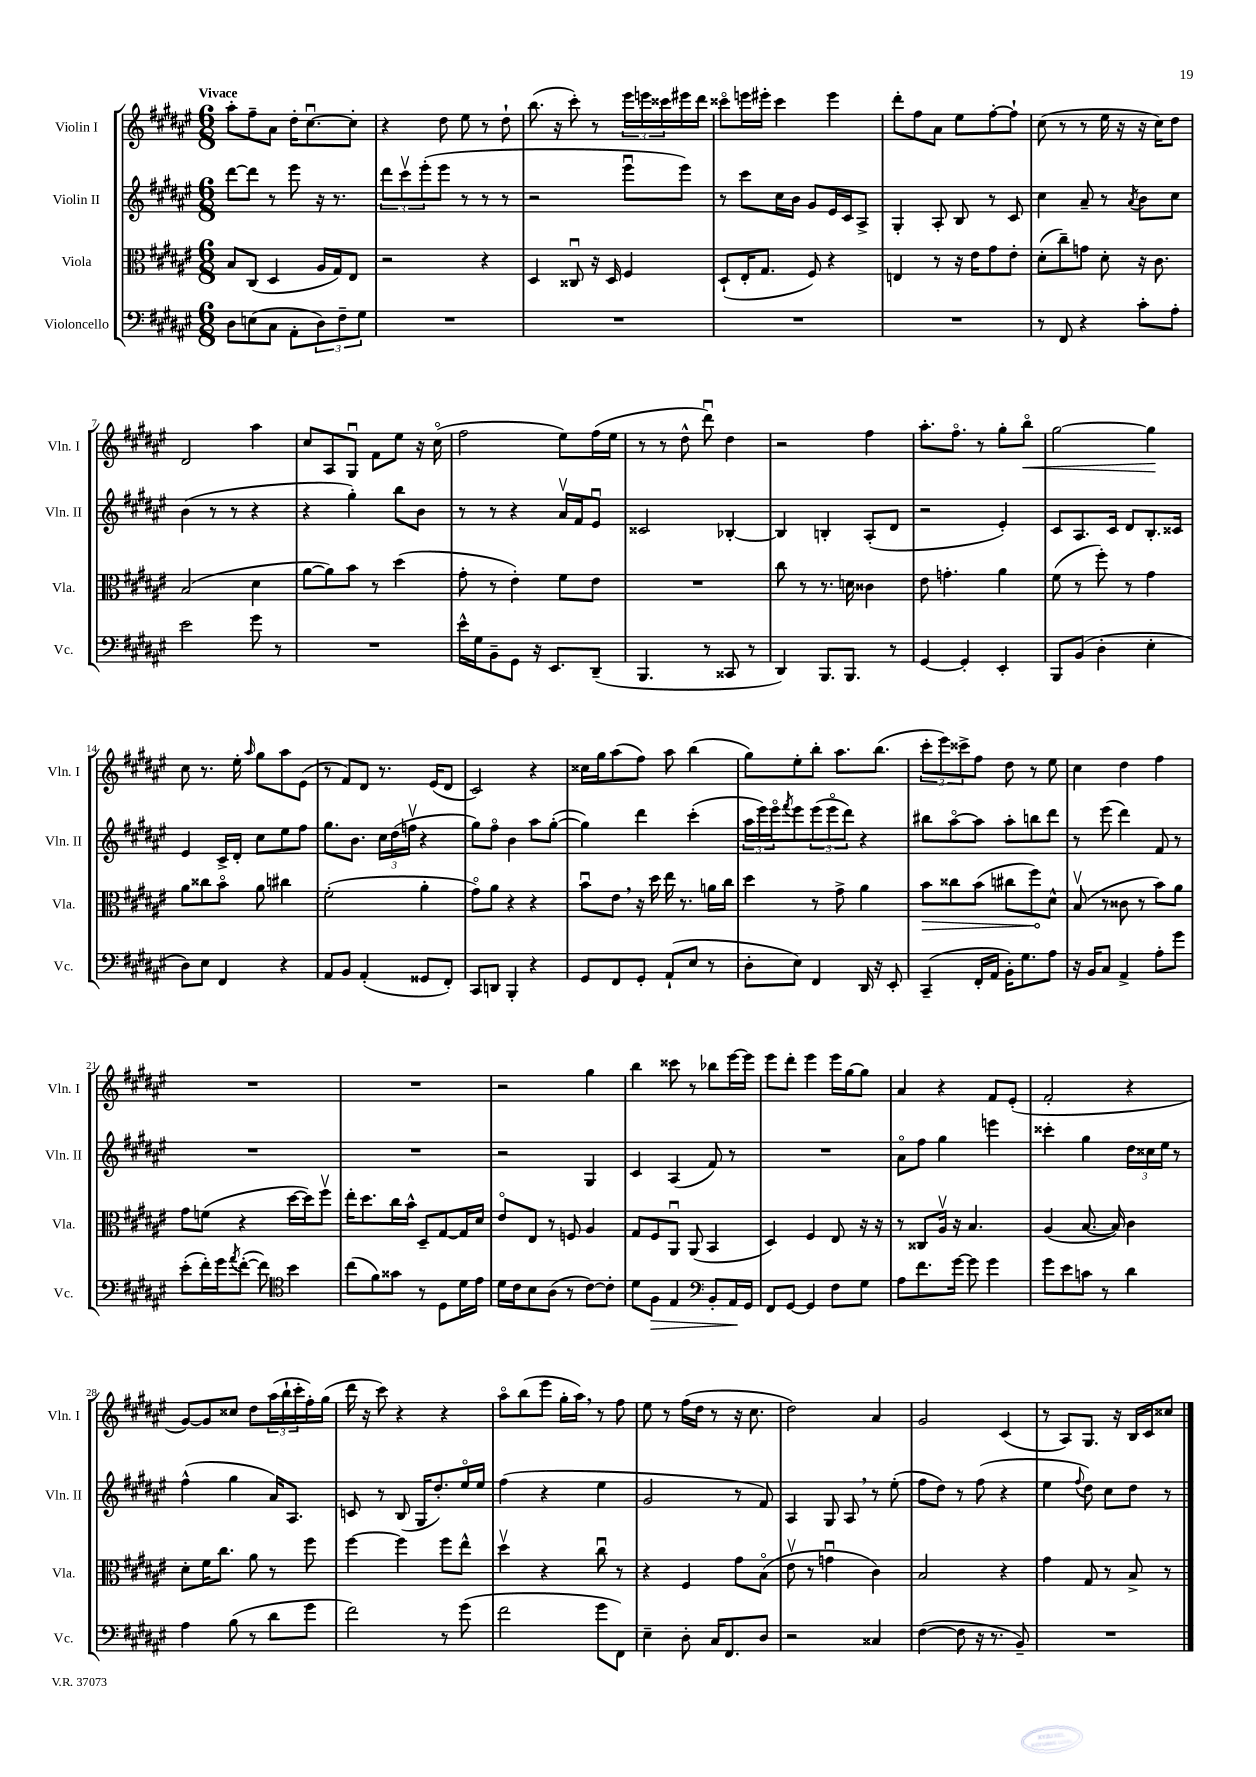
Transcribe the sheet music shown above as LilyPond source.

<<
\new StaffGroup <<
\new Staff = "s0" \with { instrumentName = "Violin I" shortInstrumentName = "Vln. I" } {
    \clef treble \key fis \major \numericTimeSignature \time 6/8 \tempo "Vivace"
    ais''8-. fis''8-- ais'8 dis''16-. cis''8.~\downbow cis''8-. |
    r4 dis''8 eis''8 r8 dis''8-! |
    b''8.( r16 cis'''8-.) r8 \tuplet 3/2 { eis'''16 e'''16 cisis'''16 } eis'''16 dis'''16 |
    cisis'''8\flageolet e'''16 eis'''16-. cisis'''4 eis'''4 |
    dis'''8-. fis''8 ais'8 eis''8 fis''8~-. fis''8-! |
    cis''8( r8 r8 eis''16 r16 r16 cis''16) dis''8 |
    dis'2 ais''4 |
    cis''8 ais8 gis8\downbow fis'8 eis''8 r16 cis''16\flageolet( |
    fis''2 eis''8) fis''16( eis''16 |
    r8 r8 dis''8-^ dis'''8\downbow) dis''4 |
    r2 fis''4 |
    ais''8.-. fis''8.\flageolet r8 gis''8-. b''8\flageolet\< |
    gis''2~ gis''4\! |
    cis''8 r8. eis''16-. \grace { ais''16 } gis''8 ais''8 eis'8( |
    r8 fis'8) dis'8 r8. eis'16( dis'8 |
    cis'2) r4 |
    cisis''16 gis''16 ais''8( fis''8) ais''8 b''4( |
    gis''8) eis''8-. b''8-. ais''8. b''8.( |
    \tuplet 3/2 { cis'''8-. eis'''8) cisis'''8-> } fis''8 dis''8 r8 eis''8 |
    cis''4 dis''4 fis''4 |
    R2. |
    R2. |
    r2 gis''4 |
    b''4 cisis'''8 r8 bes''8 eis'''16~ eis'''16 |
    eis'''8 dis'''8-. eis'''4 eis'''16 gis''16~ gis''8 |
    ais'4 r4 fis'8 eis'8-.( |
    fis'2-. r4 |
    gis'8~) gis'8 cisis''8 dis''8 \tuplet 3/2 { ais''16( b''16-! cis'''16-. } fis''16-.) gis''16( |
    dis'''16 r16 cis'''8) r4 r4 |
    ais''8\flageolet b''8( eis'''8 gis''16-. ais''16) \breathe r8 fis''8 |
    eis''8 r8 fis''16( dis''16 r8 r16 cis''8. |
    dis''2) ais'4 |
    gis'2 cis'4( |
    r8 ais8) gis8. r16 b16 cis'16 cisis''8 \bar "|." |
}
\new Staff = "s1" \with { instrumentName = "Violin II" shortInstrumentName = "Vln. II" } {
    \clef treble \key fis \major \numericTimeSignature \time 6/8
    dis'''8~ dis'''8 r8 eis'''8 r16 r8. |
    \tuplet 3/2 { dis'''8 cis'''8\upbow eis'''8-.( } eis'''8 r8 r8 r8 |
    r2 eis'''8\downbow eis'''8) |
    r8 cis'''8 cis''16 b'16 gis'8 eis'16 cis'16 ais8-> |
    gis4-. ais8-. b8 r8 cis'8 |
    cis''4 ais'8-- r8 \acciaccatura { ais'8 } b'8 cis''8 |
    b'4( r8 r8 r4 |
    r4 gis''4-.) b''8 b'8 |
    r8 r8 r4 ais'16\upbow fis'16 eis'8\downbow |
    cisis'2 bes4~-. |
    bes4 b4-. ais8-.( dis'8 |
    r2 eis'4-.) |
    cis'8 ais8. cis'16 dis'8 b8.-. cisis'16 |
    eis'4 cis'16-> dis'16-. cis''8 eis''8 fis''8 |
    gis''8. b'8. \tuplet 3/2 { cis''16 dis''16( f''16\upbow } r4 |
    gis''8) fis''8\flageolet b'4 ais''8 gis''8~-.( |
    gis''4) dis'''4 cis'''4-.( |
    \tuplet 3/2 { ais''16 eis'''16) eis'''16\flageolet } \acciaccatura { fis'''8 } eis'''8 \tuplet 3/2 { eis'''8( eis'''8\flageolet dis'''8) } r4 |
    bis''8 ais''8~\flageolet ais''8 ais''8-. b''8 dis'''8 |
    r8 eis'''8( dis'''4) fis'8 r8 |
    R2. |
    R2. |
    r2 gis4 |
    cis'4 ais4( fis'8) r8 |
    R2. |
    ais'8\flageolet fis''8 gis''4 e'''4 |
    cisis'''4-. gis''4 \tuplet 3/2 { dis''16 cisis''16 eis''16 } r8 |
    fis''4-^( gis''4 ais'16) ais8. |
    c'8 r8 b8( gis16 dis''8.-.) eis''16\flageolet eis''16 |
    fis''4( r4 eis''4 |
    gis'2 r8 fis'8) |
    ais4 gis8 ais8 \breathe r8 eis''8-.( |
    fis''8 dis''8) r8 fis''8( r4 |
    eis''4 \appoggiatura { fis''8 } dis''8) cis''8 dis''8 r8 \bar "|." |
}
\new Staff = "s2" \with { instrumentName = "Viola" shortInstrumentName = "Vla." } {
    \clef alto \key fis \major \numericTimeSignature \time 6/8
    b8 cis8( dis4 ais16 gis16) eis8 |
    r2 r4 |
    dis4 cisis8\downbow r16 dis16 fis4 |
    dis8-!( eis16-. gis8. fis8) r4 |
    e4 r8 r16 eis'16 gis'8 eis'8-. |
    dis'8-.( cis''8--) g'8 dis'8-. r16 cis'8. |
    b2( dis'4 |
    ais'8~ ais'8) b'8 r8 dis''4( |
    gis'8-. r8 eis'4-.) fis'8 eis'8 |
    R2. |
    cis''8 r8 r8. d'16 cisis'4 |
    eis'8 g'4.-. ais'4 |
    fis'8( r8 fis''8-.) r8 gis'4 |
    ais'8 cisis''8 b'8\flageolet ais'8 cis''4 |
    fis'2-.( ais'4-. |
    gis'8\flageolet) ais'8 r4 r4 |
    b'8\downbow eis'8 \breathe r16 dis''16 eis''16 r8. a'16 cis''16 |
    dis''4 r8 gis'8-> ais'4 |
    \once \override Hairpin.circled-tip = ##t b'8\> cisis''8 b'8( cis''8 fis''8\!) dis'8-^ |
    b8\upbow( r8 cisis'8 r8 b'8) ais'8 |
    gis'8 f'8( r4 dis''16~ dis''16) fis''8\upbow |
    eis''16-. dis''8. cis''16 b'16-^ dis8-- gis8~ gis16 dis'16 |
    eis'8\flageolet eis8 r8 f8 ais4 |
    gis8 fis8 ais,8\downbow ais,8( b,4 |
    dis4) fis4 eis8 r16 r16 |
    r8 cisis8 ais16\upbow r16 b4. |
    ais4( b8.~ b16) cis'4 |
    dis'8-. fis'16 cis''8. ais'8 r8 fis''8 |
    fis''4~ fis''4 fis''8 eis''8-^ |
    dis''4\upbow r4 cis''8\downbow r8 |
    r4 fis4 gis'8 b8\flageolet( |
    eis'8\upbow r8 g'4\downbow cis'4) |
    b2 r4 |
    gis'4 gis8 r8 b8-> r8 \bar "|." |
}
\new Staff = "s3" \with { instrumentName = "Violoncello" shortInstrumentName = "Vc." } {
    \clef bass \key fis \major \numericTimeSignature \time 6/8
    dis8 e8( cis8 ais,8-. \tuplet 3/2 { dis8) fis8-- gis8 } |
    R2. |
    R2. |
    R2. |
    R2. |
    r8 fis,8 r4 cis'8-. ais8-. |
    eis'2 gis'8 r8 |
    R2. |
    eis'16-^ gis16 b,8-- gis,8 r16 eis,8. dis,8--( |
    b,,4. r8 cisis,8 r8 |
    dis,4) b,,8. b,,8. r8 |
    gis,4~ gis,4-. eis,4-. |
    b,,8 b,8( dis4-. eis4-. |
    dis8) eis8 fis,4 r4 |
    ais,8 b,8 ais,4-.( gisis,8 fis,8-.) |
    cis,8 d,8 b,,4-. r4 |
    gis,8 fis,8 gis,8-. ais,8-!( eis8 r8 |
    dis8-. eis8) fis,4 dis,16 r16 eis,8-. |
    cis,4--( fis,16-. ais,16 b,16-.) gis8. ais8 |
    r16 b,16 cis8 ais,4-> ais8-. gis'8 |
    eis'8-.( fis'16-.) gis'16 \acciaccatura { ais'8 } fis'8~-.( fis'8) \clef tenor b'4 |
    cis''8( fis'8) gisis'8 r8 dis8 dis'16 eis'16 |
    dis'16 cis'16 b8 ais8( r8 cis'8~) cis'8-. |
    dis'8 fis8\> eis4 \clef bass b,8-. ais,16\! gis,16 |
    fis,8 gis,8~ gis,4 fis8 gis8 |
    ais8 fis'8. gis'16~ gis'8 gis'4 |
    gis'8 eis'8 c'8 r8 dis'4 |
    ais4 b8( r8 dis'8 gis'8 |
    fis'2) r8 gis'8( |
    fis'2 gis'8 fis,8) |
    eis4-- dis8-. cis16 fis,8. dis8 |
    r2 cisis4 |
    fis4~( fis8 r16 r8. b,8--) |
    R2. \bar "|." |
}
>>
>>
